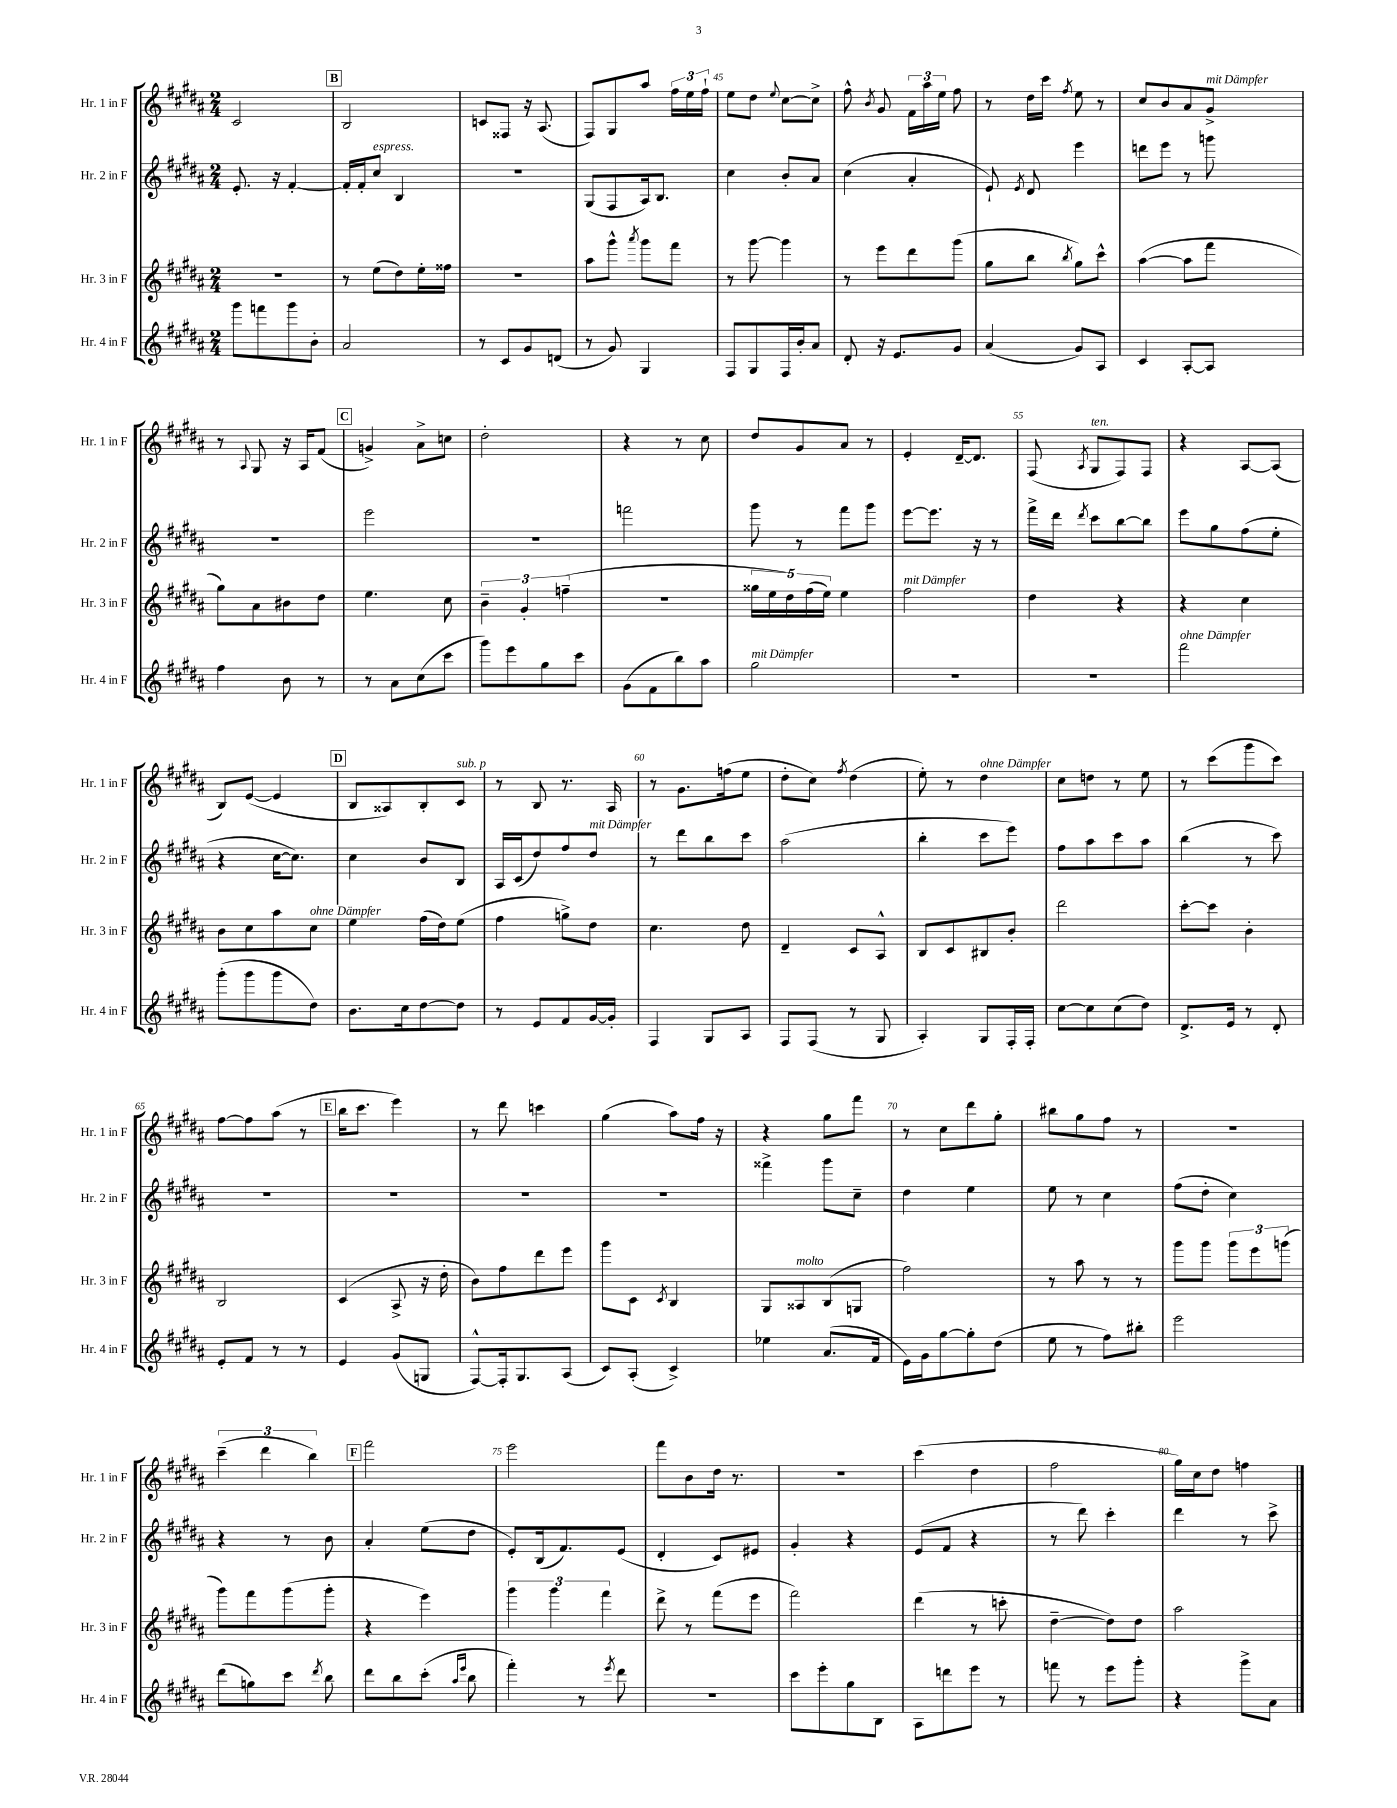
<<
\new StaffGroup <<
\new Staff = "s0" \with { instrumentName = "Hr. 1 in F" shortInstrumentName = "Hr. 1 in F" } {
    \clef treble \key b \major \numericTimeSignature \time 2/4
    \autoBeamOff cis'2 |
    \mark \markup { \box "B" } b2 |
    c'8[ fisis8] r16 ais8.( |
    fis8[) gis8 ais''8] \tuplet 3/2 { fis''16[ e''16 fis''16]-! } |
    e''8[ dis''8] \appoggiatura { e''8 } cis''8[~ cis''8]-> |
    fis''8-^ \acciaccatura { b'8 } gis'8 \tuplet 3/2 { fis'16[ ais''16 e''16] } fis''8 |
    r8 dis''16[ cis'''16] \acciaccatura { fis''8 } e''8 r8 |
    cis''8[ b'8 ais'8 gis'8]->^\markup { \italic "mit Dämpfer" } |
    r8 \appoggiatura { ais8 } gis8 r16 ais16[ fis'8]( |
    \mark \markup { \box "C" } g'4->) ais'8[-> c''8] |
    dis''2-. |
    r4 r8 cis''8 |
    dis''8[ gis'8 ais'8] r8 |
    e'4-. dis'16[~-- dis'8.] |
    fis8( \acciaccatura { ais8 } gis8[^\markup { \italic "ten." } fis8) fis8] |
    r4 ais8[~ ais8]( |
    b8[) e'8]~( e'4 |
    \mark \markup { \box "D" } b8[ aisis8) b8-. cis'8]^\markup { \italic "sub. p" } |
    r8 b8 r8. ais16 |
    r8 gis'8.[ f''16( e''8] |
    dis''8[-. cis''8]) \acciaccatura { fis''8 } dis''4( |
    e''8-.) r8 dis''4^\markup { \italic "ohne Dämpfer" } |
    cis''8[ d''8] r8 e''8 |
    r8 cis'''8[( gis'''8 cis'''8]) |
    fis''8[~ fis''8 ais''8]( r8 |
    \mark \markup { \box "E" } b''16[ cis'''8.] e'''4) |
    r8 dis'''8 c'''4 |
    gis''4( ais''8[) fis''16] r16 |
    r4 gis''8[ fis'''8] |
    r8 cis''8[ dis'''8 gis''8]-. |
    bis''8[ gis''8 fis''8] r8 |
    r2 |
    \tuplet 3/2 { cis'''4--( dis'''4 b''4) } |
    \mark \markup { \box "F" } fis'''2 |
    e'''2 |
    fis'''8[ b'8 dis''16] r8. |
    R2 |
    cis'''4( dis''4 |
    fis''2 |
    gis''16[) cis''16 dis''8] f''4 \bar "|." |
}
\new Staff = "s1" \with { instrumentName = "Hr. 2 in F" shortInstrumentName = "Hr. 2 in F" } {
    \clef treble \key b \major \numericTimeSignature \time 2/4
    \autoBeamOff e'8.-. r16 fis'4~-. |
    \mark \markup { \box "B" } fis'16[-. fis'16-. cis''8]^\markup { \italic "espress." } b4 |
    R2 |
    gis8[( fis8 ais16) b8.] |
    cis''4 b'8[-. ais'8] |
    cis''4( ais'4-. |
    e'8-!) \acciaccatura { e'8 } dis'8 e'''4 |
    d'''8[ e'''8] r8 g'''8 |
    r2 |
    \mark \markup { \box "C" } e'''2 |
    r2 |
    f'''2 |
    gis'''8 r8 fis'''8[ gis'''8] |
    e'''8[~ e'''8.] r16 r8 |
    fis'''16[-> dis'''16] \acciaccatura { dis'''8 } cis'''8[ b''8~ b''8] |
    e'''8[ gis''8 fis''8( e''8]-. |
    r4 cis''16[~ cis''8.]) |
    \mark \markup { \box "D" } cis''4 b'8[ b8] |
    ais16[ cis'16( dis''8) fis''8 dis''8]^\markup { \italic "mit Dämpfer" } |
    r8 dis'''8[ b''8 cis'''8] |
    ais''2( |
    b''4-. cis'''8[ e'''8]) |
    fis''8[ ais''8 cis'''8 ais''8] |
    b''4( r8 cis'''8) |
    R2 |
    \mark \markup { \box "E" } R2 |
    R2 |
    R2 |
    fisis'''4-> gis'''8[ cis''8]-- |
    dis''4 e''4 |
    e''8 r8 cis''4 |
    fis''8[( dis''8]-. cis''4) |
    r4 r8 b'8 |
    \mark \markup { \box "F" } ais'4-. e''8[( dis''8] |
    e'8[-.) b16( fis'8.) e'8]( |
    dis'4-. cis'8[) eis'8] |
    gis'4-. r4 |
    e'8[( fis'8] r4 |
    r8 dis'''8) cis'''4-. |
    dis'''4 r8 cis'''8-> \bar "|." |
}
\new Staff = "s2" \with { instrumentName = "Hr. 3 in F" shortInstrumentName = "Hr. 3 in F" } {
    \clef treble \key b \major \numericTimeSignature \time 2/4
    \autoBeamOff r2 |
    \mark \markup { \box "B" } r8 e''8[( dis''8) e''16-. fisis''16] |
    R2 |
    ais''8[ gis'''8]-^ \acciaccatura { ais'''8 } gis'''8[ fis'''8] |
    r8 gis'''8~ gis'''4 |
    r8 e'''8[ dis'''8 gis'''8]( |
    gis''8[ b''8] \acciaccatura { b''8 } gis''8[) cis'''8]-^ |
    ais''4~( ais''8[ fis'''8] |
    gis''8[) ais'8 bis'8 dis''8] |
    \mark \markup { \box "C" } e''4. cis''8 |
    \tuplet 3/2 { b'4-- gis'4-. f''4--( } |
    R2 |
    \tuplet 5/4 { gisis''16[ e''16 dis''16) fis''16( e''16]) } e''4 |
    fis''2^\markup { \italic "mit Dämpfer" } |
    dis''4 r4 |
    r4 cis''4 |
    b'8[ cis''8 ais''8 cis''8]^\markup { \italic "ohne Dämpfer" } |
    \mark \markup { \box "D" } e''4 fis''16[( dis''16) e''8]( |
    fis''4 g''8[->) dis''8] |
    cis''4. dis''8 |
    dis'4-- cis'8[ ais8]-^ |
    b8[ cis'8 bis8 b'8]-. |
    dis'''2 |
    cis'''8[~-. cis'''8] b'4-. |
    b2 |
    \mark \markup { \box "E" } cis'4( ais8-> r16 dis''16-. |
    b'8[) fis''8 dis'''8 e'''8] |
    gis'''8[ cis'8] \acciaccatura { cis'8 } b4 |
    gis8[ aisis8^\markup { \italic "molto" } b8( g8] |
    fis''2) |
    r8 ais''8 r8 r8 |
    gis'''8[ gis'''8] \tuplet 3/2 { gis'''8[ e'''8 g'''8]( } |
    gis'''8[) fis'''8 gis'''8( gis'''8]-. |
    \mark \markup { \box "F" } r4 e'''4) |
    \tuplet 3/2 { gis'''4 gis'''4 fis'''4 } |
    dis'''8-> r8 fis'''8[( e'''8] |
    fis'''2) |
    dis'''4( r8 c'''8-. |
    dis''4~-- dis''8[) dis''8] |
    ais''2 \bar "|." |
}
\new Staff = "s3" \with { instrumentName = "Hr. 4 in F" shortInstrumentName = "Hr. 4 in F" } {
    \clef treble \key b \major \numericTimeSignature \time 2/4
    \autoBeamOff gis'''8[ f'''8 gis'''8 b'8]-. |
    \mark \markup { \box "B" } ais'2 |
    r8 cis'8[ gis'8 d'8]( |
    r8 gis'8) gis4 |
    fis8[ gis8 fis16 b'16-. ais'8] |
    dis'8-. r16 e'8.[ gis'8] |
    ais'4( gis'8[) ais8] |
    cis'4 ais8[~-. ais8] |
    fis''4 b'8 r8 |
    \mark \markup { \box "C" } r8 ais'8[ cis''8( cis'''8] |
    gis'''8[) e'''8 gis''8 cis'''8] |
    gis'8[( fis'8 b''8) ais''8] |
    gis''2^\markup { \italic "mit Dämpfer" } |
    R2 |
    R2 |
    fis'''2^\markup { \italic "ohne Dämpfer" } |
    gis'''8[-.( gis'''8 gis'''8 dis''8]) |
    \mark \markup { \box "D" } b'8.[ cis''16 dis''8~ dis''8] |
    r8 e'8[ fis'8 gis'16~ gis'16]-. |
    fis4 gis8[ ais8] |
    fis8[ fis8]( r8 gis8 |
    ais4-.) gis8[ fis16-. fis16]-. |
    cis''8[~ cis''8 cis''8( dis''8]) |
    dis'8.[-> e'16] r8 dis'8-. |
    e'8[-. fis'8] r8 r8 |
    \mark \markup { \box "E" } e'4 gis'8[( g8] |
    fis8[~-^) fis16-. gis8. ais8]( |
    cis'8[) ais8]-.( cis'4->) |
    ees''4 ais'8.[( fis'16] |
    e'16[) gis'16 gis''8~ gis''8-. dis''8]( |
    e''8 r8 fis''8[) bis''8]-. |
    e'''2 |
    dis'''8[( g''8) cis'''8] \acciaccatura { dis'''8 } b''8 |
    \mark \markup { \box "F" } dis'''8[ b''8 cis'''8]-.( \grace { ais''16[ e'''16] } b''8 |
    fis'''4-.) r8 \acciaccatura { e'''8 } dis'''8 |
    r2 |
    cis'''8[ e'''8-. gis''8 b8] |
    ais8[ d'''8 e'''8] r8 |
    f'''8 r8 e'''8[ gis'''8]-. |
    r4 gis'''8[-> ais'8] \bar "|." |
}
>>
>>
\layout { \context { \Score currentBarNumber = #41 \override BarNumber.break-visibility = ##(#f #t #t) barNumberVisibility = #(every-nth-bar-number-visible 5) } }
